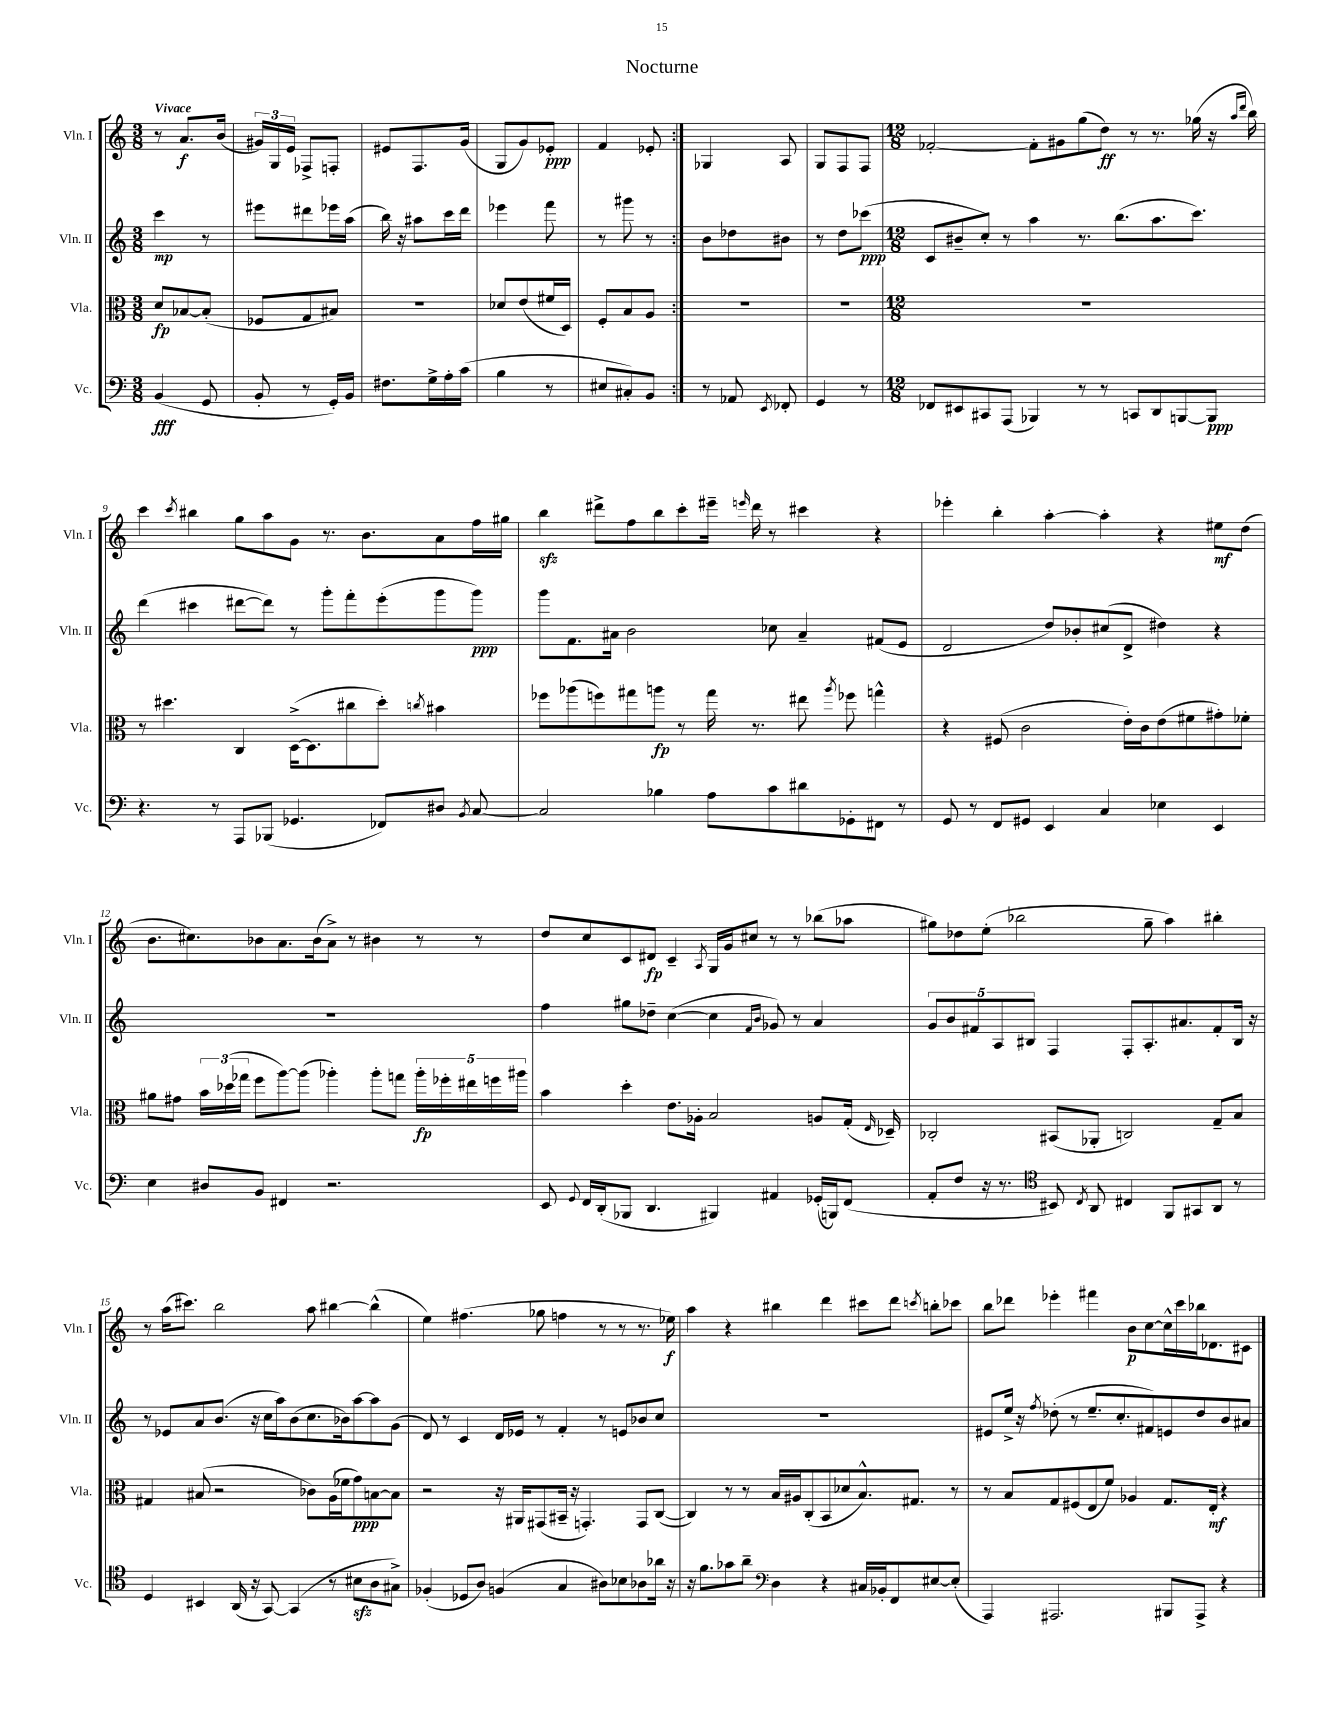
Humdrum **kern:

**kern	**kern	**kern	**kern
*staff4	*staff3	*staff2	*staff1
*clefF4	*clefC3	*clefG2	*clefG2
*k[]	*k[]	*k[]	*k[]
*M3/8	*M3/8	*M3/8	*M3/8
(4BB	8d	4ccc	8r
.	[8B-	.	8.a
8GG	(8B-']	8r	.
.	.	.	(16b
=	=	=	=
8BB'	8F-	8eee#	24g#)
.	.	.	24G
.	.	.	24e
8r	8G	8ddd#	8F-^
16GG')	8B#)	16eee-	8F'
16BB	.	(16aa	.
=	=	=	=
8.F#	4.r	16bb)	8e#
.	.	16r	.
.	.	8aa#	8.F
16G^	.	.	.
16A'	.	16ccc	.
(16c	.	16ddd	(16g
=	=	=	=
4B	8d-	4eee-	8G
.	(8e	.	8g)
8r	16f#	8fff	8e-'
.	16D)	.	.
=	=	=	=
8E#	8F'	8r	4f
8C#')	8B	8ggg#	.
8BB	8A	8r	8e-'
=:|!	=:|!	=:|!	=:|!
8r	4.r	8b	4G-
8AA-	.	8dd-	.
8qEE	.	.	.
8FF-'	.	8b#	8A
=	=	=	=
4GG	4.r	8r	8G
.	.	8dd	8F
8r	.	(8ccc-	8F
=	=	=	=
*M12/8	*M12/8	*M12/8	*M12/8
8FF-	1.r	8c	[2f-'
8EE#	.	8b#~	.
8CC#	.	8cc')	.
(8AAA	.	8r	.
4BBB-)	.	4aa	8f-']
.	.	.	8g#
8r	.	8.r	(8gg
8r	.	.	8dd)
.	.	(8.bb	.
8CC	.	.	8r
8DD	.	8.aa	8.r
[8BBB	.	.	.
.	.	8.ccc)	(16gg-
8BBB]	.	.	16r
.	.	.	16qqaa
.	.	.	16qqddd
.	.	.	16bb)
=	=	=	=
4.r	8r	(4ddd	4ccc
.	4.dd#	.	.
.	.	.	8qccc
.	.	4ccc#	4bb#
8r	.	.	.
8AAA	4C	[8ddd#	8gg
(8BBB-	.	8ddd#])	8aa
4.GG-	([16D^	8r	8g
.	8.D]	.	.
.	.	8ggg'	8.r
.	8cc#	8fff'	.
.	.	.	8.b
8FF-)	8dd#')	(8eee'	.
.	8qcc	.	.
8D#	4b#	8ggg	8a
8qBB	.	.	.
[8C	.	8ggg)	16ff
.	.	.	16gg#
=	=	=	=
2C]	8ff-	8ggg	4bb
.	(8aa-	8.f	.
.	8ff)	.	8ddd#^
.	.	16a#	.
.	8gg#	2b	8ff
4B-	8aa	.	8bb
.	8r	.	8ccc'
8A	16gg#	.	16eee#~
.	.	.	16qqeee
.	8.r	.	16ddd#
8c	.	8cc-	8r
8d#	8ee#	4a#~	4ccc#
.	8qaa	.	.
8GG-'	8ff-	.	.
8FF#	4gg^^	(8f#	4r
8r	.	8e	.
=	=	=	=
8GG	4r	2d	4eee-'
8r	.	.	.
8FF	(8F#	.	4bb'
8GG#	2c	.	.
4EE	.	8dd)	[4aa'
.	.	8b-'	.
4C	.	(8cc#	4aa']
.	16e')	8d^	.
.	16c	.	.
4E-	(8e	4dd#)	4r
.	8f#	.	.
4EE	8g#')	4r	8ee#
.	8f-'	.	(8dd
=	=	=	=
4E	8a#	1.r	8.b
.	8g#	.	.
.	.	.	8.cc#)
8D#	24b	.	.
.	(24dd-	.	.
.	24gg-	.	.
8BB	8ff	.	8b-
4FF#	[8aa)	.	8.a
.	(8aa]	.	.
.	.	.	(16b-
2.r	4aa-')	.	8a^)
.	.	.	8r
.	8aa-'	.	4b#
.	8gg	.	.
.	20aa-'	.	8r
.	20ff-'	.	.
.	20ee#	.	.
.	.	.	8r
.	20ff	.	.
.	20aa#	.	.
=	=	=	=
8EE	4b	4ff	8dd
8qqGG	.	.	.
16FF	.	.	8cc
(16DD'	.	.	.
8BBB-	4dd'	8gg#	8c
4.DD	.	8dd-~	8d#
.	8.e	([4cc	4c~
.	16A-'	.	.
.	.	.	8qA
4BBB#)	2B	4cc]	16G
.	.	.	16g
.	.	.	8cc#
.	.	16qqf	.
.	.	16qqb	.
4AA#	.	8g-)	8r
.	.	8r	8r
(16GG-'	8A	4a	(8bb-
16BBB)	.	.	.
(8FF	(16G'	.	8aa-
.	16qqE	.	.
.	16D-~)	.	.
=	=	=	=
8AA'	2C-'	10g	8gg#)
.	.	10b	.
8F	.	.	8dd-
.	.	10f#	.
16r	.	.	(8ee'
.	.	10A	.
8.r	.	.	.
.	.	.	2bb-
.	.	10B#	.
8BB#)	(8BB#	4F	.
8qC	.	.	.
8AA	8AA-'	.	.
4C#	2C)	8F'	.
.	.	8.A'	8gg#~
8FF	.	.	4aa)
.	.	8.a#	.
8GG#	.	.	.
8AA	8G~	8f#'	4bb#'
8r	8B	16B#	.
.	.	16r	.
=	=	=	=
*clefC4	*	*	*
4D	4G#	8r	8r
.	.	8e-	(16aa
.	.	.	8.ccc#)
4BB#	(8B#	8a	.
.	2r	(8.b	2bb
(16AA	.	.	.
16r	.	16r	.
[8GG)	.	16cc	.
.	.	16aa)	.
(4GG]	.	(8b	.
.	8c-)	8.cc	8aa
8r	(16A	.	[4bb#
.	16f-	16b-)	.
8B#	8g)	[8aa	.
8A	[8B	8aa]	(4bb#^^]
8G#^)	8B]	(8g	.
=	=	=	=
(4F-'	2r	8d)	4ee)
.	.	8r	.
8D-	.	4c	(4.ff#
8A)	.	.	.
(4F	16r	16d	.
.	16AA#	16e-	.
.	(8GG#	8r	8gg-
4G	16BB#~	4f'	4ff
.	16r	.	.
.	4.GG')	.	.
8A#)	.	8r	8r
8B-	.	8e	8r
8A-	8GG	8b-	8.r
16a-	([8C	8cc	.
16r	.	.	16ee-)
=	=	=	=
16r	4C])	1.r	4aa
8.f	.	.	.
8g-	8r	.	4r
8a~	8r	.	.
*clefF4	*	*	*
4D	16B	.	4bb#
.	16A#	.	.
.	(8C'	.	.
4r	8BB	.	4ddd
.	8d-	.	.
16C#	8.B^^)	.	8ccc#
16BB-'	.	.	.
8FF	.	.	8ddd
.	8.G#	.	.
.	.	.	8qccc
[8E#	.	.	8bb'
(8E#']	8r	.	8ccc-
=	=	=	=
4AAA)	8r	8e#	8bb
.	8B	16ee^	8ddd-
.	.	16r	.
.	.	8qff	.
2.AAA#	8G	(8dd-'	4eee-'
.	(8F#	8r	.
.	8E	8.ee~	4fff#
.	8f)	.	.
.	.	8.cc'	.
.	4A-	.	8b
.	.	8f#)	[8cc
8BBB#	8.G	8e	16cc^^]
.	.	.	16ccc
8AAA#^	.	8dd-	16bb-
.	16E'	.	8.d-
4r	4r	8b	.
.	.	8a#	8c#
==	==	==	==
*-	*-	*-	*-
